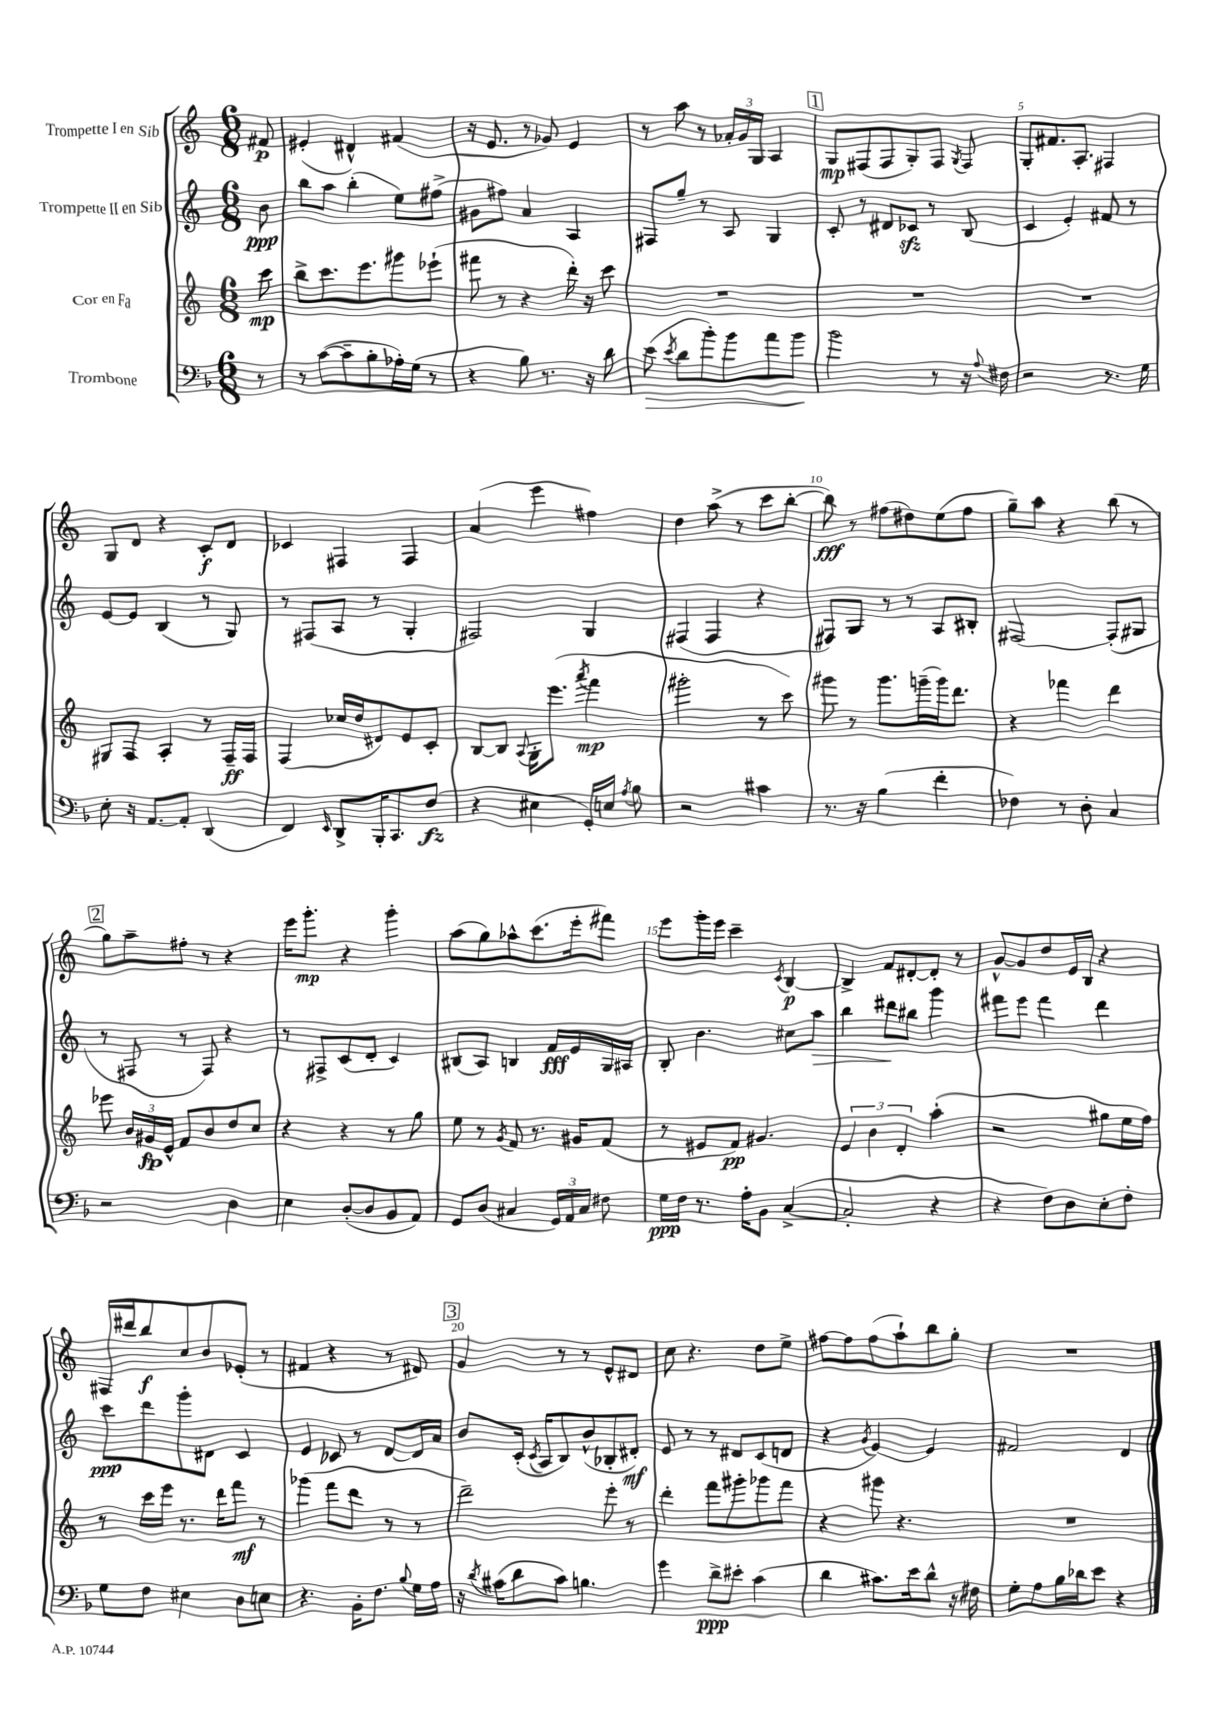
<<
\new StaffGroup <<
\new Staff = "s0" \with { instrumentName = "Trompette I en Sib" } {
    \clef treble \key c \major \numericTimeSignature \time 6/8 \partial 8
    \autoBeamOff fis'8\p |
    eis'4-.( dis'4-^) fis'4( |
    r16 e'8. r8 ges'8) e'4 |
    r8 a''8 r8 \tuplet 3/2 { aes'16[-. g'16 g16] } a4 |
    \mark \markup { \box "1" } g8[\mp fis8( fis8 g8-.) fis8] \acciaccatura { g8 } fis8 |
    g8[-. fis'8. a8.]-. fis4 |
    g8[ d'8] r4 c'8[-.\f d'8] |
    ces'4 fis4 fis4 |
    a'4( e'''4 fis''4) |
    d''4 a''8->( r8 c'''8[ b''8]~-. |
    b''8\fff) r8 fis''8[( dis''8) e''8( fis''8] |
    g''8[--) a''8] r4 b''8( r8 |
    \mark \markup { \box "2" } g''8[) a''8-- fis''8]-. r8 r4 |
    e'''16[ g'''8.]-.\mp r4 g'''4-. |
    a''8[( g''8) aes''8-^ c'''8.( e'''16-. fis'''8]) |
    e'''8[ g'''16-. e'''16] c'''4-- \acciaccatura { c'8 } b4~\p |
    b4-> f'8[ dis'8~-. dis'8]-. r8 |
    g'8[~-^ g'8 d''8 e'16 b16] r4 |
    fis16[ dis'''16 b''8\f c''8 b'8 ees'8]-.( r8 |
    fis'4 r4 r8 dis'8) |
    \mark \markup { \box "3" } g'4 r8 r8 e'8[-^ dis'8] |
    c''8 r4. d''8[ e''8]-> |
    fis''8[~ fis''8 fis''8( a''8-!) b''8 g''8]-. |
    R2. \bar "|." |
}
\new Staff = "s1" \with { instrumentName = "Trompette II en Sib" } {
    \clef treble \key c \major \numericTimeSignature \time 6/8 \partial 8
    \autoBeamOff b'8\ppp |
    b''8[ a''8] b''4-.( e''8[) fis''8]->( |
    gis'8[ fis''8]) a'4 a4 |
    fis8[ g''8]-- r8 a8 g4 |
    \mark \markup { \box "1" } c'8-. r8 dis'8[ ces'8]\sfz r8 b8( |
    c'4 e'4-.) fis'8 r8 |
    e'8[~ e'8] b4( r8 g8) |
    r8 fis8[( a8] r8 g4-. |
    fis2) g4 |
    fis4( fis4 r4 |
    fis8[) g8] r8 r8 a8[ bis8]-. |
    fis2~ fis8[-.( gis8] |
    \mark \markup { \box "2" } r8 fis8 r8 fis8) r4 |
    r8 fis8[-> c'8( d'8]-. c'4) |
    bis8[( a8]) b4 f'16[\fff e'16 g16 ais16] |
    b8-. b'4. cis''8[ a''8]\> |
    b''4 dis'''8[\! bis''8] g'''4 |
    fis'''8[ e'''8] fis'''4 d'''4 |
    c'''8[\ppp d'''8 g'''8-. dis'8] c'4 |
    e'4 ces'8 r8 d'8[~ d'16 a'16] |
    \mark \markup { \box "3" } b'8[ c'16]-.( \acciaccatura { c'8 } a16[ b8) b'8-^( bes8-. dis'8]-.\mf) |
    e'8 r8 r8 dis'8[ c'8( d'8] |
    r4 \acciaccatura { g'8 } e'4~) e'4 |
    fis'2 d'4 \bar "|." |
}
\new Staff = "s2" \with { instrumentName = "Cor en Fa" } {
    \clef treble \key c \major \numericTimeSignature \time 6/8 \partial 8
    \autoBeamOff c'''8\mp |
    b''8[-> c'''8. e'''8. gis'''8 ees'''8]-!( |
    fis'''8 r8 r4 d'''16-.) r16 c'''8 |
    R2. |
    \mark \markup { \box "1" } R2. |
    R2. |
    gis8[ f8] a4-. r8 f16[--\ff f16] |
    f4( ces''16[ d''16 dis'8) e'8 c'8]-. |
    b8[~ b8] \appoggiatura { a8 } g16[-. e'''8.]( \acciaccatura { a'''8 } f'''4\mp |
    gis'''2-. r8 c'''8) |
    gis'''8 r8 gis'''8.[ g'''16--( g'''16) d'''8.] |
    r4 fes'''4 d'''4 |
    \mark \markup { \box "2" } ees'''8 \tuplet 3/2 { b'16[ gis'16\fp e'16]-^ } f'8[ b'8 d''8 c''8] |
    r4 r4 r8 g''8 |
    e''8 r8 \acciaccatura { g'8 } f'8 r8. gis'16[ f'8]( |
    r8 eis'8[ f'8]\pp) gis'4. |
    \tuplet 3/2 { e'4 b'4 d'4-. } a''4-.( |
    r2 gis''8[ e''16 f''16]) |
    r8 c'''16[ e'''16] r8. d'''16[ f'''8]\mf r8 |
    ges'''4( f'''8[ d'''8] r8 r8 |
    \mark \markup { \box "3" } d'''2--) e'''8-. r8 |
    d'''4-. f'''8[ gis'''8-. ges'''8 f'''8] |
    r4 gis'''8 r4. |
    R2. \bar "|." |
}
\new Staff = "s3" \with { instrumentName = "Trombone" } {
    \clef bass \key f \major \numericTimeSignature \time 6/8 \partial 8
    \autoBeamOff r8 |
    r8 c'8[~( c'8-- bes8-. aes16-.) g16]( r8 |
    r4 bes8) r8. r16 d'8 |
    e'8\>( \acciaccatura { e'8 } d'8[ bes'8-.) bes'8 a'8 bes'8]\! |
    \mark \markup { \box "1" } bes'2 r8 r16 \appoggiatura { a8 } fis16 |
    r2 r8. g16 |
    e8-. r16 a,8.[~ a,8]-. d,4( |
    f,4) \grace { e,16 } d,8[-> bes,,16-. c,8. f8]\fz( |
    r4 eis4 g,16[-.) e16] \acciaccatura { a8 } bes8 |
    r2 cis'4 |
    r8. r16 bes4( f'4-. |
    fes4) r8 d8-. c4 |
    \mark \markup { \box "2" } r2 d4 |
    e4 d8[~-.( d8 bes,8 a,8]) |
    g,8[ d8]( cis4 \tuplet 3/2 { g,16[) a,16 cis16] } fis8 |
    g16[\ppp f16] r8. a16[-. bes,8] c4~->( |
    c2-. r4 |
    r4 f8[) d8 e8-. f8]-. |
    g8[ f8] eis4 d8[ e8] |
    r4. bes,16[-. f8.] \appoggiatura { bes8 } g16[ a16] |
    \mark \markup { \box "3" } r16 \acciaccatura { d'8 } cis'16[( d'8 cis'8]) b4. |
    g'4 d'8[->\ppp eis'8]-. c'4( |
    d'4 cis'8.[) e'16 d'8]-^ r16 fis16 |
    g8[-. a8 bes16 des'16 e'8] r4 \bar "|." |
}
>>
>>
\layout { \context { \Score \override BarNumber.break-visibility = ##(#f #t #t) barNumberVisibility = #(every-nth-bar-number-visible 5) } }
